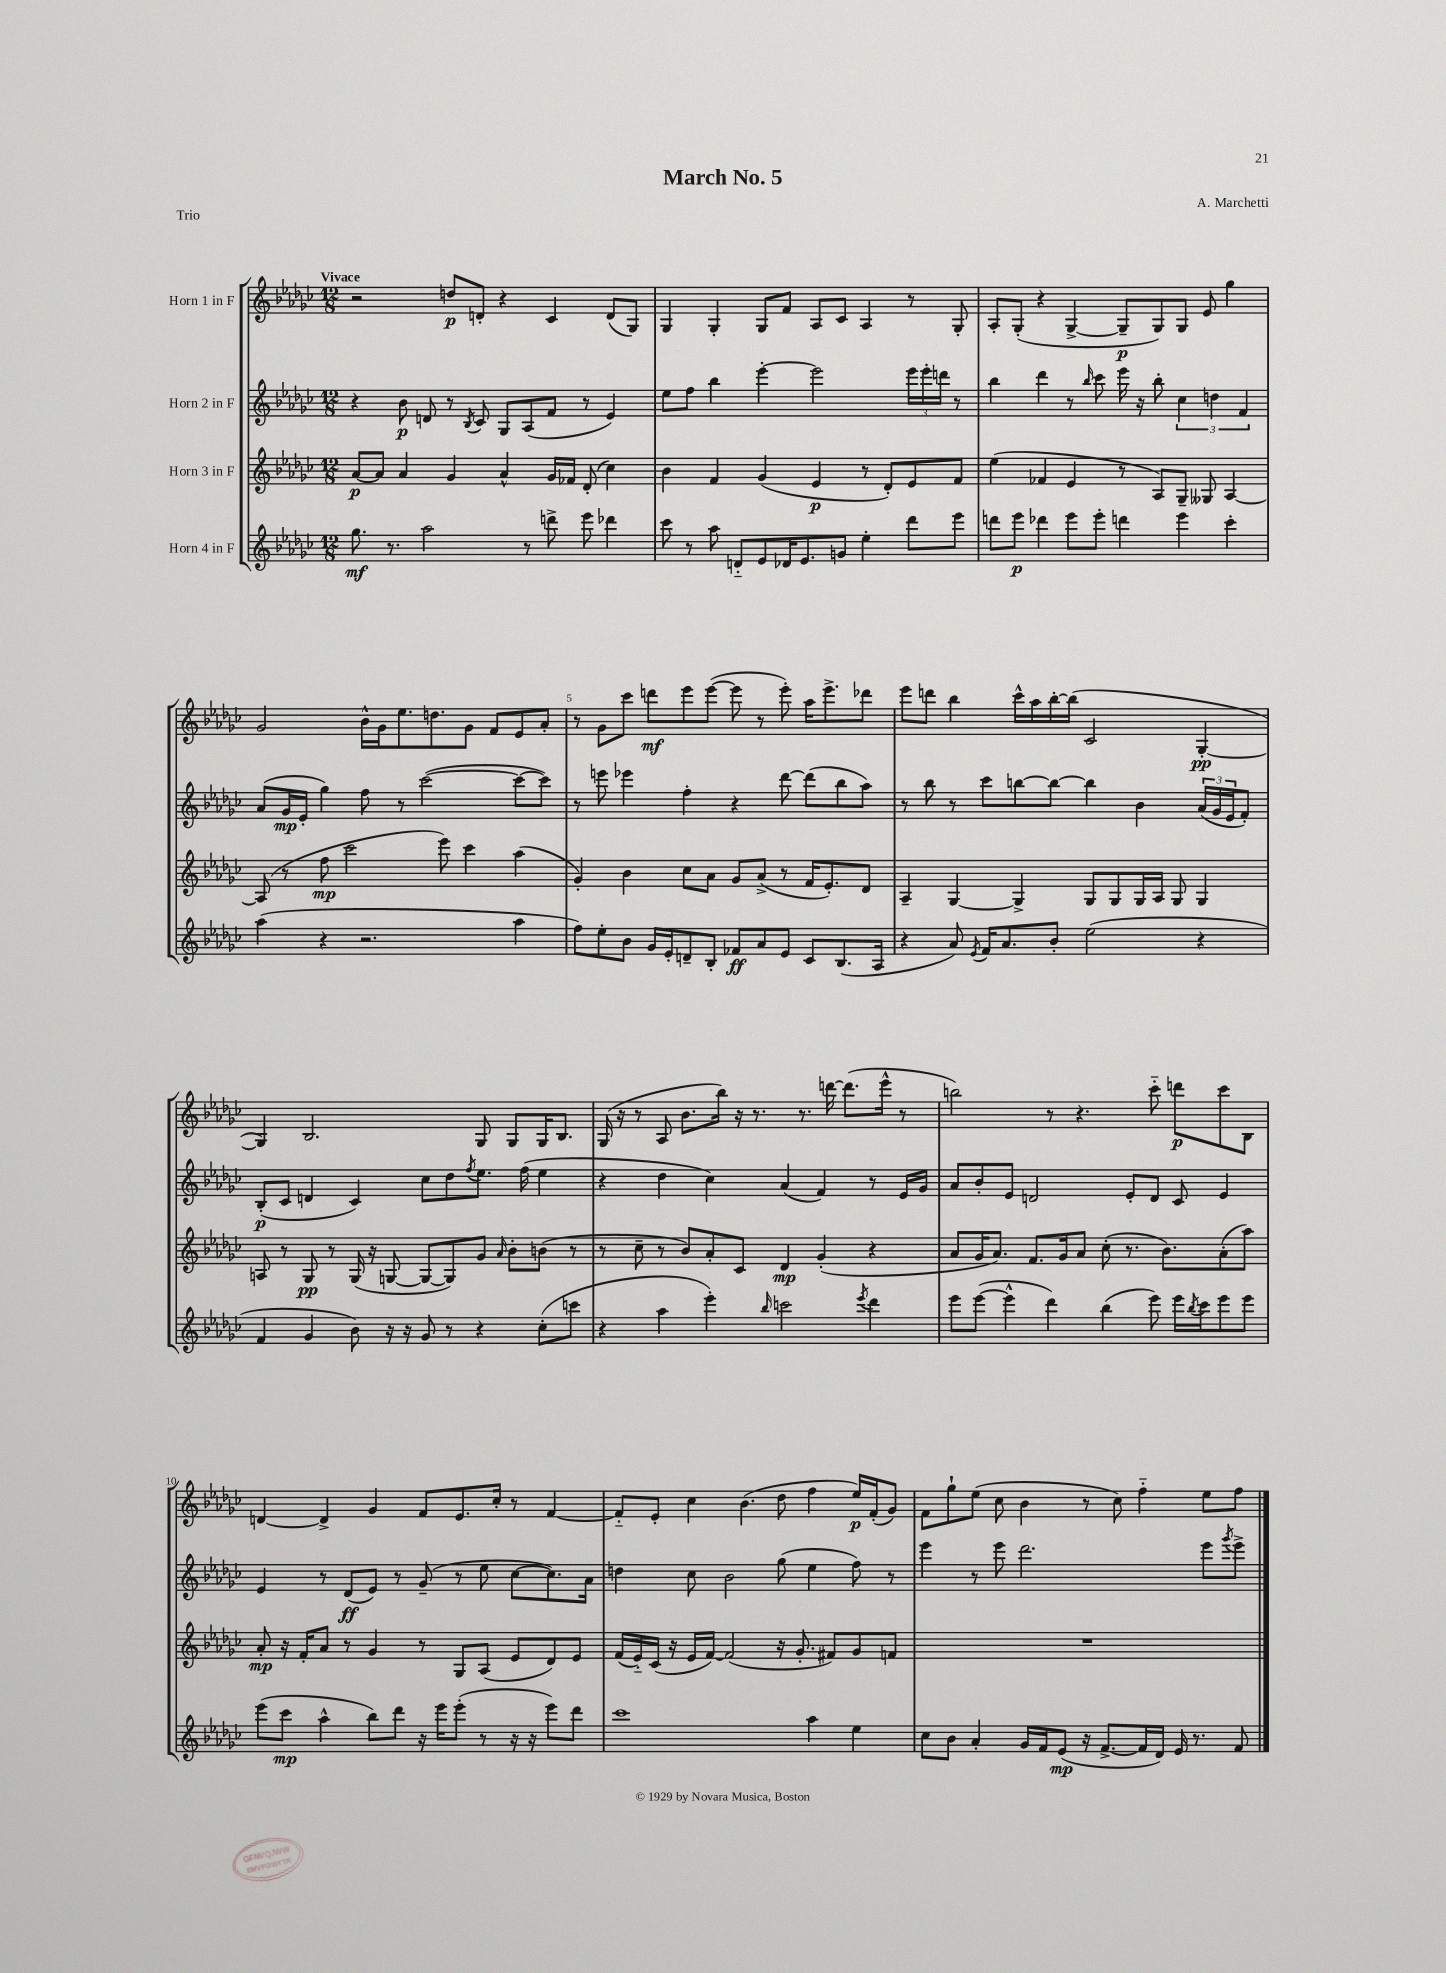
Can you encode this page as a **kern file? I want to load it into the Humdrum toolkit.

**kern	**dynam	**kern	**dynam	**kern	**dynam	**kern	**dynam
*part4	*part4	*part3	*part3	*part2	*part2	*part1	*part1
*staff4	*staff4	*staff3	*staff3	*staff2	*staff2	*staff1	*staff1
*I"Horn 4 in F	*	*I"Horn 3 in F	*	*I"Horn 2 in F	*	*I"Horn 1 in F	*
*clefG2	*	*clefG2	*	*clefG2	*	*clefG2	*
*k[b-e-a-d-g-c-]	*	*k[b-e-a-d-g-c-]	*	*k[b-e-a-d-g-c-]	*	*k[b-e-a-d-g-c-]	*
*M12/8	*	*M12/8	*	*M12/8	*	*M12/8	*
=1	=1	=1	=1	=1	=1	=1	=1
!	!	!	!	!	!	!LO:TX:a:B:t=Vivace	!
8.gg-\	mf	[8a-/L	p	4r	.	2r	.
.	.	8a-/J]	.	.	.	.	.
8.r	.	.	.	.	.	.	.
.	.	4a-/	.	8b-\	p	.	.
2aa-\	.	.	.	8dn/	.	.	.
.	.	4g-/	.	8r	.	8ddn/L	p
.	.	.	.	8qB-/	.	.	.
.	.	.	.	8c-/	.	8dn'/J	.
.	.	4a-^^/	.	8G-/L	.	4r	.
8r	.	.	.	(8A-/	.	.	.
8dddn^\	.	16g-/LL	.	8f/J	.	4c-/	.
.	.	16f-X/JJ	.	.	.	.	.
8eee-\	.	(8d-'/	.	8r	.	.	.
4ddd-X\	.	4cc-\)	.	4e-/)	.	(8d/L	.
.	.	.	.	.	.	8G-/J)	.
=2	=2	=2	=2	=2	=2	=2	=2
8ccc-\	.	4b-\	.	8ee-\L	.	4G-/	.
8r	.	.	.	8ff\J	.	.	.
8aa-\	.	4f/	.	4bb-\	.	4G-'/	.
8dn/L	.	.	.	.	.	.	.
8e-/	.	(4g-/	.	[4eee-'\	.	8G-/L	.
16d-X/K	.	.	.	.	.	8f/J	.
8.e-/	.	.	.	.	.	.	.
.	.	4e-/	p	2eee-\]	.	8A-/L	.
8gn/J	.	.	.	.	.	8c-/J	.
4ee-'\	.	8r	.	.	.	4A-/	.
.	.	8d-'/L)	.	.	.	.	.
8ddd-\L	.	8e-/	.	24eee-\LL	.	8r	.
.	.	.	.	24eee-'\	.	.	.
.	.	.	.	24dddn\JJ	.	.	.
8eee-\J	.	8f/J	.	8r	.	8G-'/	.
=3	=3	=3	=3	=3	=3	=3	=3
8dddn\L	.	(4ee-\	.	4bb-\	.	8A-'/L	.
8eee-\J	p	.	.	.	.	(8G-'/J	.
4ddd-X\	.	4f-X/	.	4ddd-\	.	4r	.
8eee-\L	.	4e-/	.	8r	.	[4G-^/	.
.	.	.	.	16qqbb-/	.	.	.
8eee-'\J	.	.	.	8ccc-\	.	.	.
4dddn\	.	8r	.	16eee-\	.	8G-~/L]	p
.	.	.	.	16r	.	.	.
.	.	8A-/L)	.	8bb-'\	.	8G-/)	.
4eee-\	.	8G-~/J	.	6cc-\	.	8G-/J	.
.	.	8G--X/	.	.	.	8e-/	.
.	.	.	.	6ddn\	.	.	.
4ccc-'\	.	[4A-/	.	.	.	4gg-\	.
.	.	.	.	6f/	.	.	.
!!LO:LB:g=z
=4	=4	=4	=4	=4	=4	=4	=4
(4aa-\	.	(8A-/]	.	(8a-/L	.	2g-/	.
.	.	8r	.	16g-/L	mp	.	.
.	.	.	.	16e-'/JJ	.	.	.
4r	.	8ff\	mp	4gg-\)	.	.	.
.	.	2ccc-\	.	.	.	.	.
2.r	.	.	.	8ff\	.	16b-^^\LL	.
.	.	.	.	.	.	16g-\J	.
.	.	.	.	8r	.	8.ee-\	.
.	.	.	.	([2ccc-\	.	.	.
.	.	.	.	.	.	8.ddn\	.
.	.	8eee-\)	.	.	.	.	.
.	.	4ccc-\	.	.	.	8g-\J	.
.	.	.	.	.	.	8f/L	.
4aa-\	.	(4aa-\	.	8ccc-\L_	.	8e-/	.
.	.	.	.	8ccc-\J])	.	8a-'/J	.
=5	=5	=5	=5	=5	=5	=5	=5
8ff\L)	.	4g-'/)	.	8r	.	8r	.
8ee-'\	.	.	.	8eeen\	.	8g-\L	.
8b-\J	.	4b-\	.	4eee-X\	.	8ccc-\J	.
16g-/LL	.	.	.	.	.	8dddn\L	mf
16e-'/J	.	.	.	.	.	.	.
8dn~/	.	8cc-\L	.	4ff'\	.	8eee-\	.
8B-'/J	.	8a-\J	.	.	.	([8eee-\J	.
8f-X/L	ff	8g-/L	.	4r	.	8eee-\]	.
8a-/	.	(8a-^/J	.	.	.	8r	.
8e-/J	.	8r	.	[8ddd-\	.	8eee-'\)	.
8c-/L	.	16f/KL	.	(8ddd-\L]	.	16aa-\KL	.
.	.	8.e-'/)	.	.	.	8.eee-^\	.
(8.B-/	.	.	.	8bb-\	.	.	.
.	.	8d-/J	.	8aa-\J)	.	8ddd-X\J	.
16A-/Jk	.	.	.	.	.	.	.
=6	=6	=6	=6	=6	=6	=6	=6
4r	.	4A-~/	.	8r	.	8eee-\L	.
.	.	.	.	8bb-\	.	8dddn\J	.
8a-/)	.	[4G-/	.	8r	.	4bb-\	.
8qe-/	.	.	.	.	.	.	.
16f/KL	.	.	.	8ccc-\L	.	.	.
8.a-/	.	.	.	.	.	.	.
.	.	4G-^/]	.	[8bbn\	.	16ccc-^^\LL	.
.	.	.	.	.	.	16aa-\	.
8b-'/J	.	.	.	8bb\J_	.	[16bb-'\	.
.	.	.	.	.	.	(16bb-\JJ]	.
(2ee-\	.	8G-/L	.	4bb\]	.	2c-/	.
.	.	8G-/	.	.	.	.	.
.	.	16G-/L	.	4b-\	.	.	.
.	.	16A-/JJ	.	.	.	.	.
.	.	8G-/	.	.	.	.	.
4r	.	4G-/	.	(24a-/LL	.	[4G-'/	pp
.	.	.	.	24g-/	.	.	.
.	.	.	.	24e-/J	.	.	.
.	.	.	.	8f'/J)	.	.	.
!!LO:LB:g=z
=7	=7	=7	=7	=7	=7	=7	=7
4f/	.	8An/	.	(8B-'/L	p	4G-/])	.
.	.	8r	.	8c-/J	.	.	.
4g-/	.	8G-/	pp	4dn/	.	2.B-/	.
.	.	8r	.	.	.	.	.
8b-\)	.	(16G-/	.	4c-/)	.	.	.
.	.	16r	.	.	.	.	.
16r	.	[8Gn/	.	.	.	.	.
16r	.	.	.	.	.	.	.
8g-/	.	8G/L_	.	8cc-\L	.	.	.
8r	.	8G/])	.	8dd-\	.	.	.
.	.	.	.	8qff/	.	.	.
4r	.	8g-/J	.	8.ee-\J	.	8G-/	.
.	.	16qqa-/	.	.	.	.	.
.	.	8b-'\L	.	.	.	8G-/L	.
.	.	.	.	(16ff\	.	.	.
(8cc-'\L	.	(8bn\J	.	4ee-\	.	16G-/K	.
.	.	.	.	.	.	8.B-/J	.
8cccn\J	.	8r	.	.	.	.	.
=8	=8	=8	=8	=8	=8	=8	=8
4r	.	8r	.	4r	.	(16G-/	.
.	.	.	.	.	.	16r	.
.	.	8cc-~\	.	.	.	8r	.
4aa-\	.	8r	.	4dd-\	.	8A-/	.
.	.	8b-/L)	.	.	.	8.b-\L	.
4eee-'\)	.	8a-'/	.	4cc-\)	.	.	.
.	.	.	.	.	.	16bb-\Jk)	.
.	.	8c-/J	.	.	.	16r	.
.	.	.	.	.	.	8.r	.
16qqbb-/	.	.	.	.	.	.	.
2cccn\	.	4d-/	mp	(4a-/	.	.	.
.	.	.	.	.	.	8.r	.
.	.	(4g-'/	.	4f/)	.	.	.
.	.	.	.	.	.	[16dddn\	.
.	.	.	.	.	.	(8.ddd\L]	.
8qeee-/	.	.	.	.	.	.	.
4ddd-\	.	4r	.	8r	.	.	.
.	.	.	.	.	.	16eee-^^\Jk	.
.	.	.	.	16e-/LL	.	8r	.
.	.	.	.	16g-/JJ	.	.	.
=9	=9	=9	=9	=9	=9	=9	=9
8eee-\L	.	8a-/L	.	8a-/L	.	2bbn\)	.
([8eee-\J	.	16g-/K	.	8b-'/	.	.	.
.	.	8.a-/J)	.	.	.	.	.
4eee-^^\]	.	.	.	8e-/J	.	.	.
.	.	8.f/L	.	2dn/	.	.	.
4ddd-\)	.	.	.	.	.	8r	.
.	.	16g-/k	.	.	.	.	.
.	.	8a-/J	.	.	.	4.r	.
(4bb-\	.	(8cc-'\	.	.	.	.	.
.	.	8.r	.	8e-'/L	.	.	.
8eee-\)	.	.	.	8d/J	.	8ccc-\	.
.	.	8.b-\L)	.	.	.	.	.
16eee-\LL	.	.	.	8c-/	.	8dddn\L	p
8qbb-/	.	.	.	.	.	.	.
16ccc-\J	.	.	.	.	.	.	.
8eee-\	.	(8a-'\	.	4e-/	.	8ccc-\	.
8eee-\J	.	8aa-\J)	.	.	.	8B-\J	.
!!LO:LB:g=z
=10	=10	=10	=10	=10	=10	=10	=10
(8eee-\L	.	8a-'/	mp	4e-/	.	[4dn/	.
8ccc-\J	mp	16r	.	.	.	.	.
.	.	16f'/KL	.	.	.	.	.
4aa-^^\	.	8a-/J	.	8r	.	4d^/]	.
.	.	8r	.	(8d-/L	ff	.	.
8bb-\L)	.	4g-/	.	8e-/J)	.	4g-/	.
8ddd-\J	.	.	.	8r	.	.	.
16r	.	8r	.	(8g-~/	.	8f/L	.
16eee-\KL	.	.	.	.	.	.	.
(8eee-'\J	.	8G-/L	.	8r	.	8.e-/	.
8r	.	(8A-/J	.	8ee-\	.	.	.
.	.	.	.	.	.	16cc-'/Jk	.
16r	.	8e-/L	.	[8cc-\L	.	8r	.
16r	.	.	.	.	.	.	.
8eee-\L)	.	8d-/)	.	8.cc-\])	.	[4f/	.
8ddd-\J	.	8e-/J	.	.	.	.	.
.	.	.	.	16a-\Jk	.	.	.
=11	=11	=11	=11	=11	=11	=11	=11
1ccc-	.	(16f/LL	.	4ddn\	.	8f/L]	.
.	.	16e-/)	.	.	.	.	.
.	.	(16c-/JJ	.	.	.	8e-'/J	.
.	.	16r	.	.	.	.	.
.	.	16e-/LL	.	8cc-\	.	4cc-\	.
.	.	[16f/JJ)	.	.	.	.	.
.	.	(2f/]	.	2b-\	.	.	.
.	.	.	.	.	.	(4.b-\	.
.	.	16r	.	(8gg-\	.	8dd-\	.
.	.	8.g-'/	.	.	.	.	.
4aa-\	.	.	.	4ee-\	.	4ff\	.
.	.	8f#X/L)	.	.	.	.	.
4ee-\	.	8g-/	.	8ff\)	.	16ee-/LL)	p
.	.	.	.	.	.	(16f'/J	.
.	.	8fn/J	.	8r	.	8g-/J)	.
=12	=12	=12	=12	=12	=12	=12	=12
8cc-\L	.	1.r	.	4eee-\	.	8f\L	.
8b-\J	.	.	.	.	.	8gg-`\	.
4a-'/	.	.	.	8r	.	(8ee-\J	.
.	.	.	.	8eee-\	.	8cc-\	.
16g-/LL	.	.	.	2.ddd-\	.	4b-\	.
16f/J	.	.	.	.	.	.	.
(8e-/J	mp	.	.	.	.	.	.
16r	.	.	.	.	.	8r	.
[8.f^/L	.	.	.	.	.	.	.
.	.	.	.	.	.	8cc-\)	.
16f/L]	.	.	.	.	.	4ff\	.
16d-/JJ)	.	.	.	.	.	.	.
16e-/	.	.	.	.	.	.	.
8.r	.	.	.	.	.	.	.
.	.	.	.	8eee-\L	.	8ee-\L	.
.	.	.	.	8qggg-/	.	.	.
8f/	.	.	.	8eee-^\J	.	8ff\J	.
==	==	==	==	==	==	==	==
*-	*-	*-	*-	*-	*-	*-	*-
